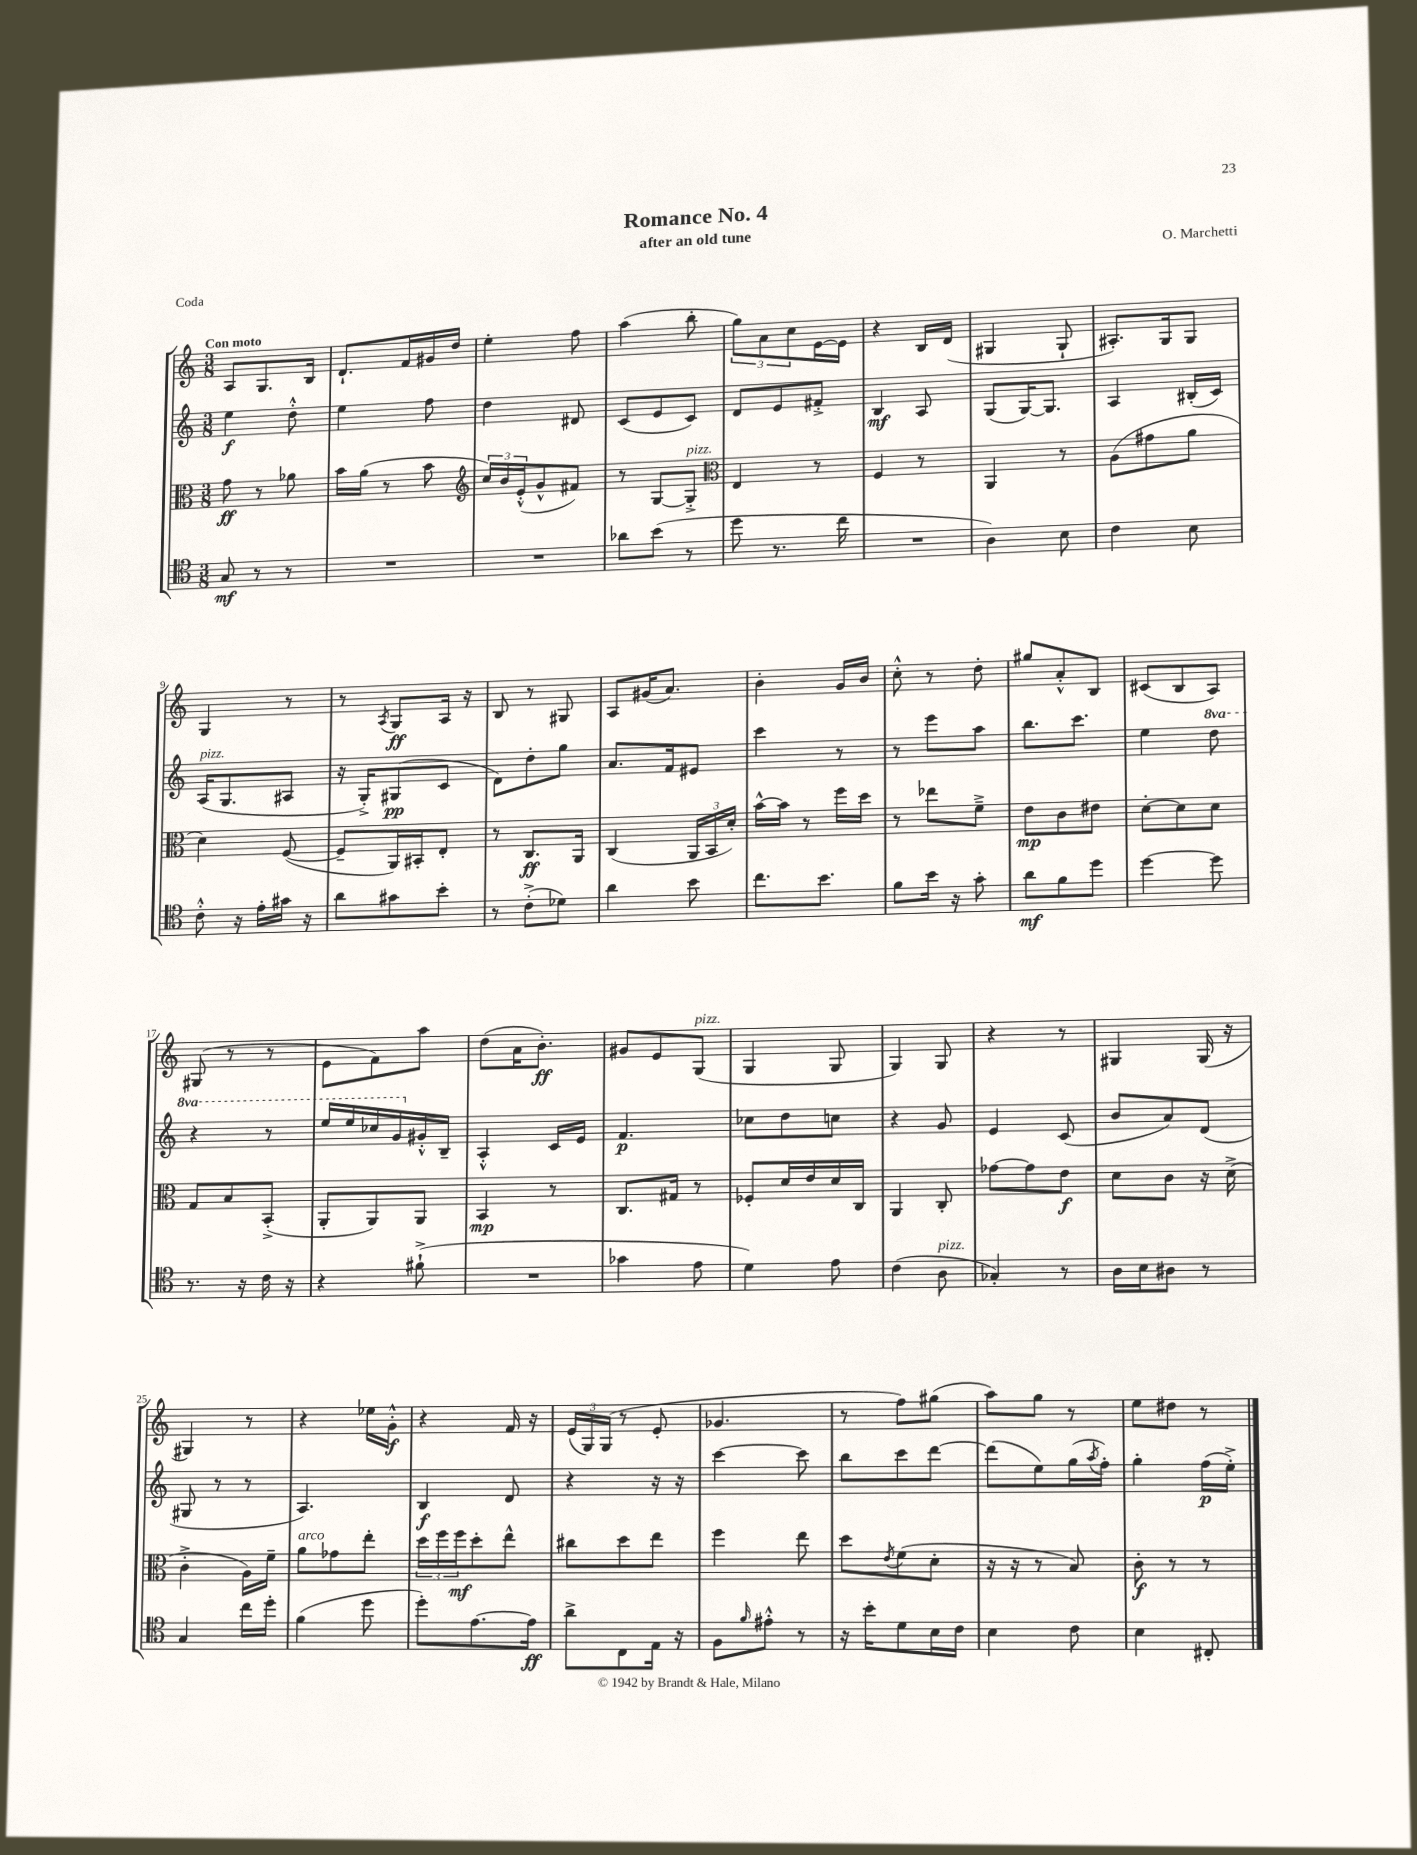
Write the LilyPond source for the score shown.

\header { title = "Romance No. 4" composer = "O. Marchetti" subtitle = "after an old tune" piece = "Coda" }
<<
\new StaffGroup <<
\new Staff = "s0" {
    \clef treble \key c \major \numericTimeSignature \time 3/8 \tempo "Con moto"
    a8 g8. b16 |
    d'8.-! f'16 gis'16 d''16 |
    e''4-. f''8 |
    a''4( b''8-. |
    \tuplet 3/2 { g''8) a'8 c''8 } e'16~ e'16 |
    r4 b16 d'16( |
    gis4 gis8-! |
    ais8.-.) g16 g8 |
    g4 r8 |
    r8 \acciaccatura { a8 } g8\ff a16 r16 |
    b8 r8 gis8 |
    a8 gis'16( a'8.) |
    b'4-. g'16 b'16 |
    c''8-.-^ r8 d''8-. |
    gis''8 a'8-.-^ b8 |
    cis'8( b8 a8) |
    gis8( r8 r8 |
    e'8 f'8) a''8 |
    d''8( a'16 b'8.-.\ff) |
    gis'8 e'8 g8^\markup { \italic "pizz." }( |
    g4 g8 |
    g4) g8 |
    r4 r8 |
    gis4 gis16( r16 |
    gis4) r8 |
    r4 ees''16 g'16-.-^\f |
    r4 f'16 r16 |
    \tuplet 3/2 { e'16( g16) g16( } r8 e'8-. |
    ges'4. |
    r8 f''8) gis''8( |
    a''8) g''8 r8 |
    e''8 dis''8 r8 \bar "|." |
}
\new Staff = "s1" {
    \clef treble \key c \major \numericTimeSignature \time 3/8 \set Staff.ottavationMarkups = #ottavation-simple-ordinals
    e''4\f d''8-.-^ |
    e''4 f''8 |
    d''4 dis'8 |
    c'8( e'8 c'8) |
    d'8 e'8 fis'8-.-> |
    b4\mf a8 |
    g8( g16~) g8. |
    a4 bis16-.( c'16) |
    a16^\markup { \italic "pizz." }( g8. ais8 |
    r16 g16-.->) gis8\pp( c'8 |
    d'8) d''8-. g''8 |
    a'8. f'16 eis'8 |
    c'''4 r8 |
    r8 e'''8 a''8 |
    b''8. c'''8. |
    e''4 \ottava #1 d'''8 |
    r4 r8 |
    e'''16 e'''16 ces'''16 g''16 \ottava #0 gis'16-.-^ b16-- |
    a4-.-^ c'16 e'16 |
    f'4.\p |
    ces''8 d''8 c''8 |
    r4 g'8 |
    e'4 c'8( |
    b'8 a'8) d'8( |
    gis8 r8 r8 |
    a4.) |
    b4\f d'8 |
    r4 r16 r16 |
    c'''4~ c'''8 |
    b''8 c'''8 d'''8~ |
    d'''8( e''8) g''16( \acciaccatura { a''8 } f''16-.) |
    g''4-. f''16\p( e''16-.->) \bar "|." |
}
\new Staff = "s2" {
    \clef alto \key c \major \numericTimeSignature \time 3/8
    g'8\ff r8 aes'8 |
    b'16 a'16( r8 b'8 |
    \clef treble \tuplet 3/2 { c''16) b'16 e'16-.-^( } g'8-^ fis'8) |
    r8 g8~ g8-.->^\markup { \italic "pizz." } |
    \clef alto e4 r8 |
    f4 r8 |
    a,4 r8 |
    a8( gis'8 a'8 |
    d'4) f8~( |
    f8-- a,16) bis,16-. e8-. |
    r8 c8.\ff a,16 |
    c4( \tuplet 3/2 { a,16 b,16 d'16-.) } |
    b'16~-^ b'16 r8 f''16 d''16 |
    r8 ees''8 f'8---> |
    e'8\mp c'8 eis'8 |
    d'8~-. d'8 d'8 |
    g8 b8 b,8-.->( |
    a,8-. a,8) a,8 |
    b,4\mp r8 |
    c8. gis16 r8 |
    fes8-. d'16 e'16 d'16 c16 |
    a,4 c8-. |
    ges'8~ ges'8 e'8\f |
    d'8 c'8 r16 d'16->( |
    c'4-.-> a16) f'16-- |
    a'8^\markup { \italic "arco" } ges'8 e''8-. |
    \tuplet 3/2 { d''16 f''16 f''16\mf } d''8-. e''8-^ |
    cis''8 d''8 e''8 |
    f''4 e''8 |
    d''8 \acciaccatura { e'8 } f'8( d'8-. |
    r16 r16 r8 b8) |
    c'8-.\f r8 r8 \bar "|." |
}
\new Staff = "s3" {
    \clef tenor \key c \major \numericTimeSignature \time 3/8
    g8\mf r8 r8 |
    R4. |
    R4. |
    aes'8 b'8( r8 |
    d''8 r8. c''16 |
    R4. |
    a4) b8 |
    c'4 b8 |
    c'8-.-^ r16 e'16-. gis'16 r16 |
    a'8 gis'8 b'8-. |
    r8 c'8-.->( des'8) |
    a'4 b'8 |
    c''8. b'8. |
    f'8 b'16 r16 g'8-. |
    a'8\mf f'8 d''8 |
    d''4~ d''8 |
    r8. r16 c'16 r16 |
    r4 fis'8-!->( |
    R4. |
    ges'4 e'8 |
    d'4) e'8 |
    c'4( a8^\markup { \italic "pizz." } |
    ges4-.) r8 |
    a16 b16 ais8 r8 |
    g4 c''16 d''16-. |
    f'4( d''8 |
    d''8-.) e'8.~ e'16\ff |
    a'8-> c8 e16 r16 |
    f8 \grace { f'16 } eis'8-.-^ r8 |
    r16 b'16-. d'8 b16 c'16 |
    b4 c'8 |
    b4 cis8-. \bar "|." |
}
>>
>>
